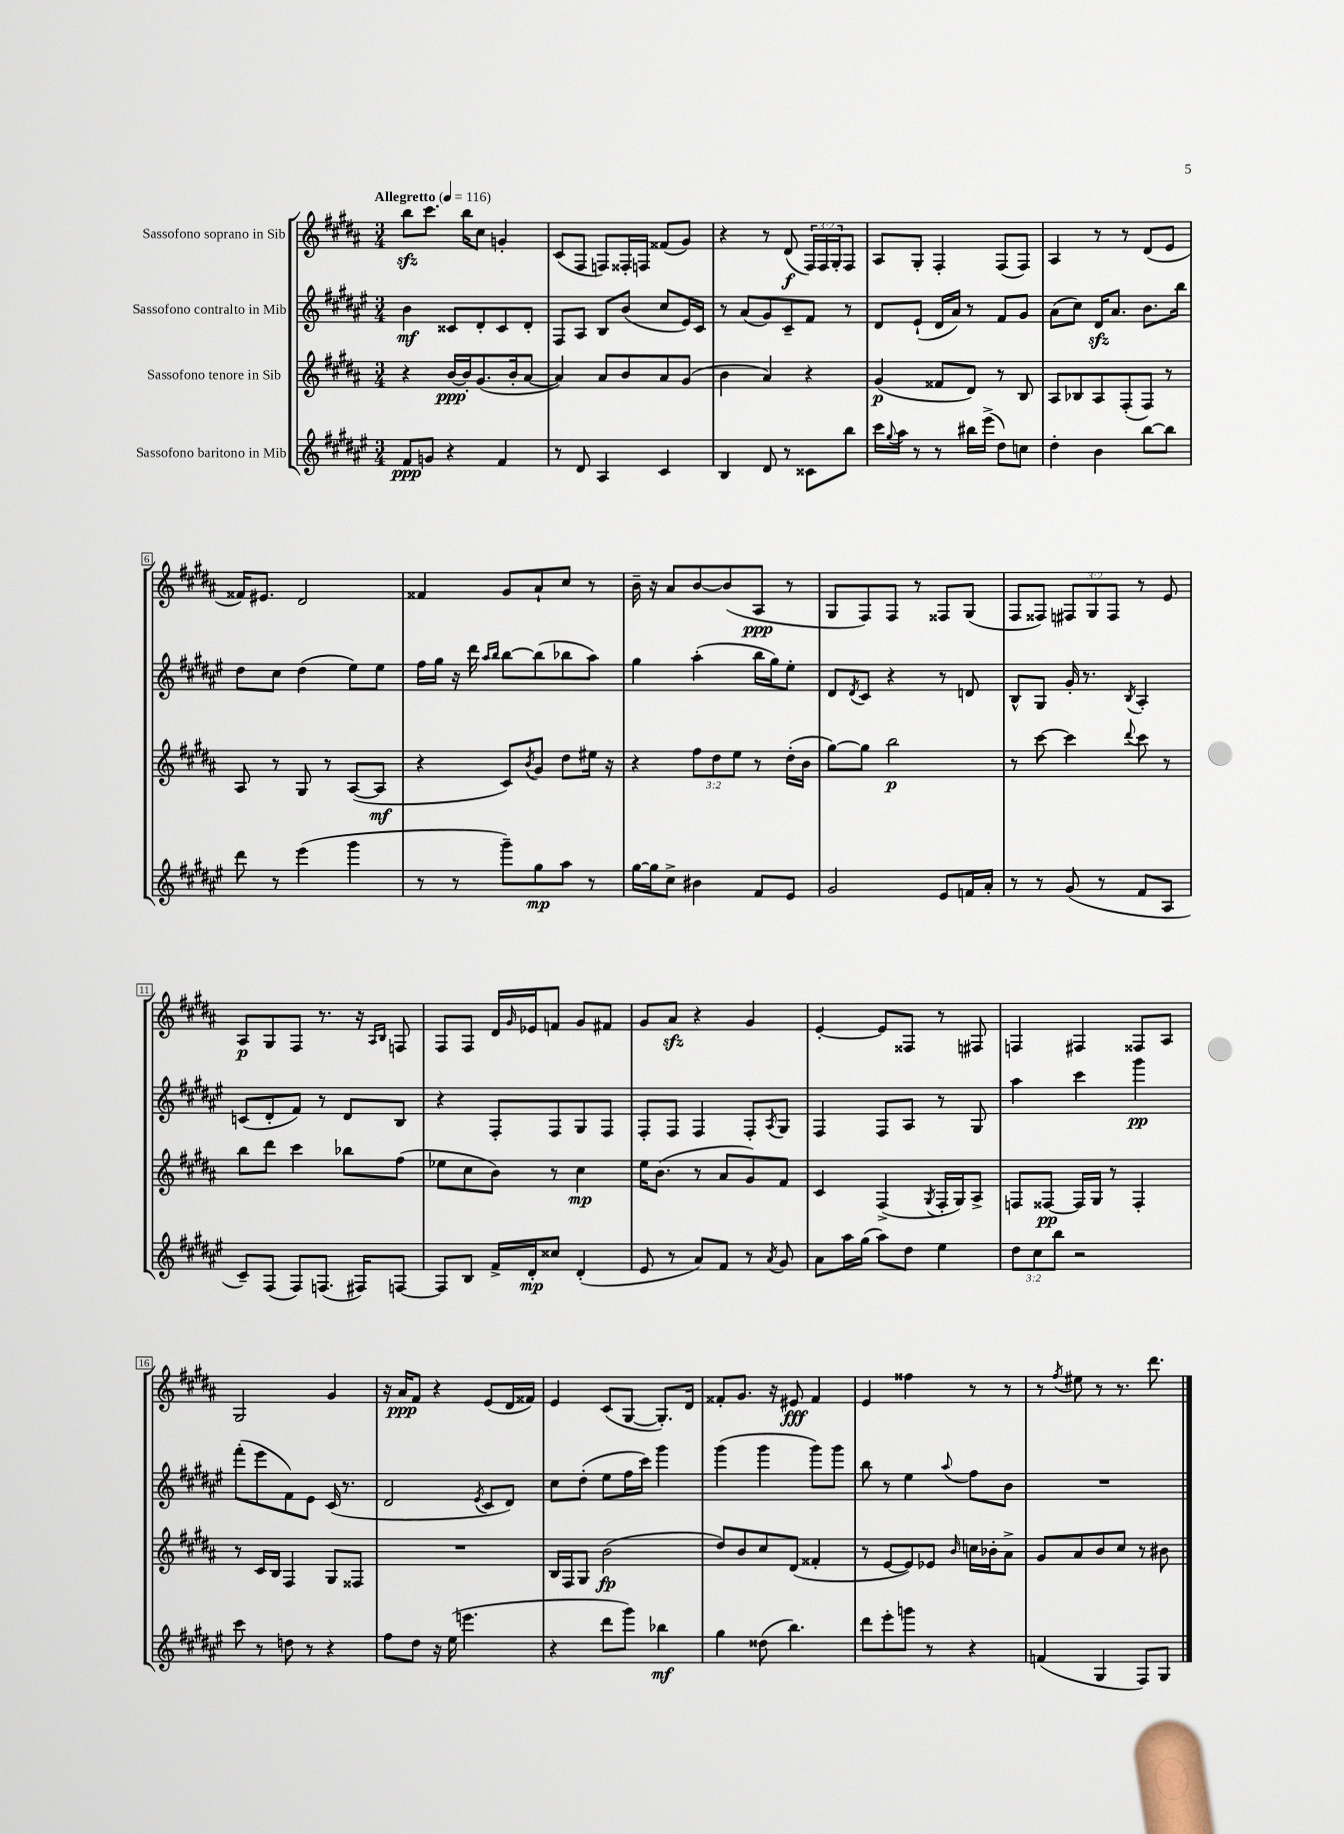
<<
\new StaffGroup <<
\new Staff = "s0" \with { instrumentName = "Sassofono soprano in Sib" } {
    \clef treble \key b \major \numericTimeSignature \time 3/4 \override Staff.TupletNumber.text = #tuplet-number::calc-fraction-text \tempo "Allegretto" 4 = 116
    b''8\sfz cis'''8. b''16 cis''8 g'4-. |
    cis'8( fis8 f8) fisis16-. f16 fisis'8( gis'8) |
    r4 r8 dis'8\f( \tuplet 3/2 { fis16) fis16 gis16-. } fis8 |
    ais8 gis8-. fis4-. fis8( fis8) |
    ais4 r8 r8 dis'8( e'8 |
    fisis'16) eis'8. dis'2 |
    fisis'4 gis'8 ais'8-! cis''8 r8 |
    b'16-- r16 ais'8 b'8~ b'8( ais8\ppp r8 |
    gis8 fis8) fis8 r8 fisis8 gis8( |
    fis8 fisis8) \tuplet 3/2 { fis8 gis8 fis8 } r8 e'8 |
    ais8\p gis8 fis8 r8. r16 \grace { ais16 b16 } f8 |
    fis8 fis8 dis'16 \grace { gis'16 } ees'16 f'8 gis'8 fis'8 |
    gis'8 ais'8\sfz r4 gis'4 |
    e'4~-. e'8 fisis8 r8 fis8 |
    f4 fis4 fisis8 ais8 |
    gis2 gis'4 |
    r16 ais'16\ppp fis'8 r4 e'8( dis'16 fisis'16) |
    e'4 cis'8( gis8~ gis8.-.) dis'16 |
    fisis'8-. gis'8. r16 eis'8\fff fisis'4 |
    e'4 fisis''4 r8 r8 |
    r8 \acciaccatura { fis''8 } eis''8 r8 r8. dis'''8. \bar "|." |
}
\new Staff = "s1" \with { instrumentName = "Sassofono contralto in Mib" } {
    \clef treble \key fis \major \numericTimeSignature \time 3/4
    b'4\mf cisis'8 dis'8-. cisis'8 dis'8-. |
    fis8 ais8 b8 b'8( cis''8 eis'16) cis'16 |
    r8 ais'8( gis'8) cis'8-- fis'8 r8 |
    dis'8 eis'8-!( dis'16 ais'16) r8 fis'8 gis'8 |
    ais'8( cis''8) dis'16\sfz ais'8. b'8. b''16 |
    dis''8 cis''8 dis''4( eis''8) eis''8 |
    fis''16 gis''16 r16 dis'''16 \grace { ais''16 b''16 } b''8~ b''8( bes''8 ais''8) |
    gis''4 ais''4-.( b''16 gis''16) eis''8-. |
    dis'8 \acciaccatura { dis'8 } cis'8 r4 r8 d'8 |
    b8-^ gis8 gis'16-. r8. \acciaccatura { b8 } ais4-. |
    c'8( dis'8-. fis'8) r8 dis'8 b8 |
    r4 fis8-. fis8 gis8 fis8 |
    fis8-. fis8 fis4 fis8-. \acciaccatura { ais8 } gis8 |
    fis4 fis8 ais8 r8 gis8 |
    ais''4 cis'''4 gis'''4\pp |
    fis'''8-.( eis'''8 fis'8) eis'8 cis'16( r8. |
    dis'2 \acciaccatura { eis'8 } cis'8 dis'8) |
    cis''8 dis''8-.( eis''8 fis''16 cis'''16) gis'''4 |
    gis'''4( gis'''4 gis'''8) gis'''8 |
    b''8 r8 eis''4 \appoggiatura { ais''8 } fis''8 b'8 |
    R2. \bar "|." |
}
\new Staff = "s2" \with { instrumentName = "Sassofono tenore in Sib" } {
    \clef treble \key b \major \numericTimeSignature \time 3/4 \override Staff.TupletNumber.text = #tuplet-number::calc-fraction-text
    r4 b'16~\ppp b'16-. gis'8.( b'16-. ais'8~ |
    ais'4) ais'8 b'8 ais'8 gis'8( |
    b'4 ais'4) r4 |
    gis'4\p( fisis'8 dis'8) r8 b8 |
    ais8 bes8 ais8 fis8-.( fis8) r8 |
    ais8 r8 gis8 r8 ais8~( ais8\mf |
    r4 cis'8) \acciaccatura { b'8 } gis'8 dis''8 eis''16 r16 |
    r4 \tuplet 3/2 { fis''8 dis''8 e''8 } r8 dis''16-.( b'16 |
    gis''8~) gis''8 b''2\p |
    r8 cis'''8~ cis'''4 \appoggiatura { dis'''8 } cis'''8 r8 |
    b''8 dis'''8 cis'''4 bes''8 fis''8( |
    ees''8 cis''8 b'8) r8 cis''4\mp |
    e''16 b'8.( r8 ais'8 gis'8) fis'8 |
    cis'4 fis4->( \acciaccatura { gis8 } fis16-. gis16) ais8-> |
    f8 fisis8~\pp fisis16 gis16 r8 fisis4-. |
    r8 cis'16 b16 fis4 gis8 fisis8 |
    R2. |
    b16 fis16 gis8 b'2\fp( |
    dis''8) b'8 cis''8 dis'8( fisis'4-. |
    r8 e'8~ e'8) ees'8 \grace { b'16 } c''16 bes'16-. ais'8-> |
    gis'8 ais'8 b'8 cis''8 r8 bis'8 \bar "|." |
}
\new Staff = "s3" \with { instrumentName = "Sassofono baritono in Mib" } {
    \clef treble \key fis \major \numericTimeSignature \time 3/4 \override Staff.TupletNumber.text = #tuplet-number::calc-fraction-text
    fis'8\ppp g'8 r4 fis'4 |
    r8 dis'8 ais4 cis'4 |
    b4 dis'8 r8 cisis'8 b''8 |
    cis'''16 \appoggiatura { gis''8 } ais''16 r8 r8 bis''16 eis'''16->( dis''8) c''8 |
    dis''4-. b'4 b''8~ b''8 |
    dis'''8 r8 eis'''4( gis'''4 |
    r8 r8 gis'''8--) gis''8\mp ais''8 r8 |
    gis''16~ gis''16 cis''8-> bis'4 fis'8 eis'8 |
    gis'2 eis'8 f'16 ais'16-. |
    r8 r8 gis'8( r8 fis'8 ais8 |
    cis'8--) fis8( fis8) f8.( fis16) f8~ |
    f8 b8 fis'16-> dis'16-.\mp cisis''8 dis'4-.( |
    eis'8 r8 ais'8) fis'8 r8 \acciaccatura { ais'8 } gis'8 |
    ais'8 ais''16 gis''16( ais''8) dis''8 eis''4 |
    \tuplet 3/2 { dis''8 cis''8 b''8 } r2 |
    cis'''8 r8 d''8 r8 r4 |
    fis''8 dis''8 r16 eis''16( e'''4. |
    r4 dis'''8 gis'''8) bes''4\mf |
    gis''4 disis''8( b''4.) |
    dis'''8 eis'''8-. g'''8 r8 r4 |
    f'4( gis4 fis8) gis8 \bar "|." |
}
>>
>>
\layout { \context { \Score \override BarNumber.stencil = #(make-stencil-boxer 0.1 0.3 ly:text-interface::print) } }
